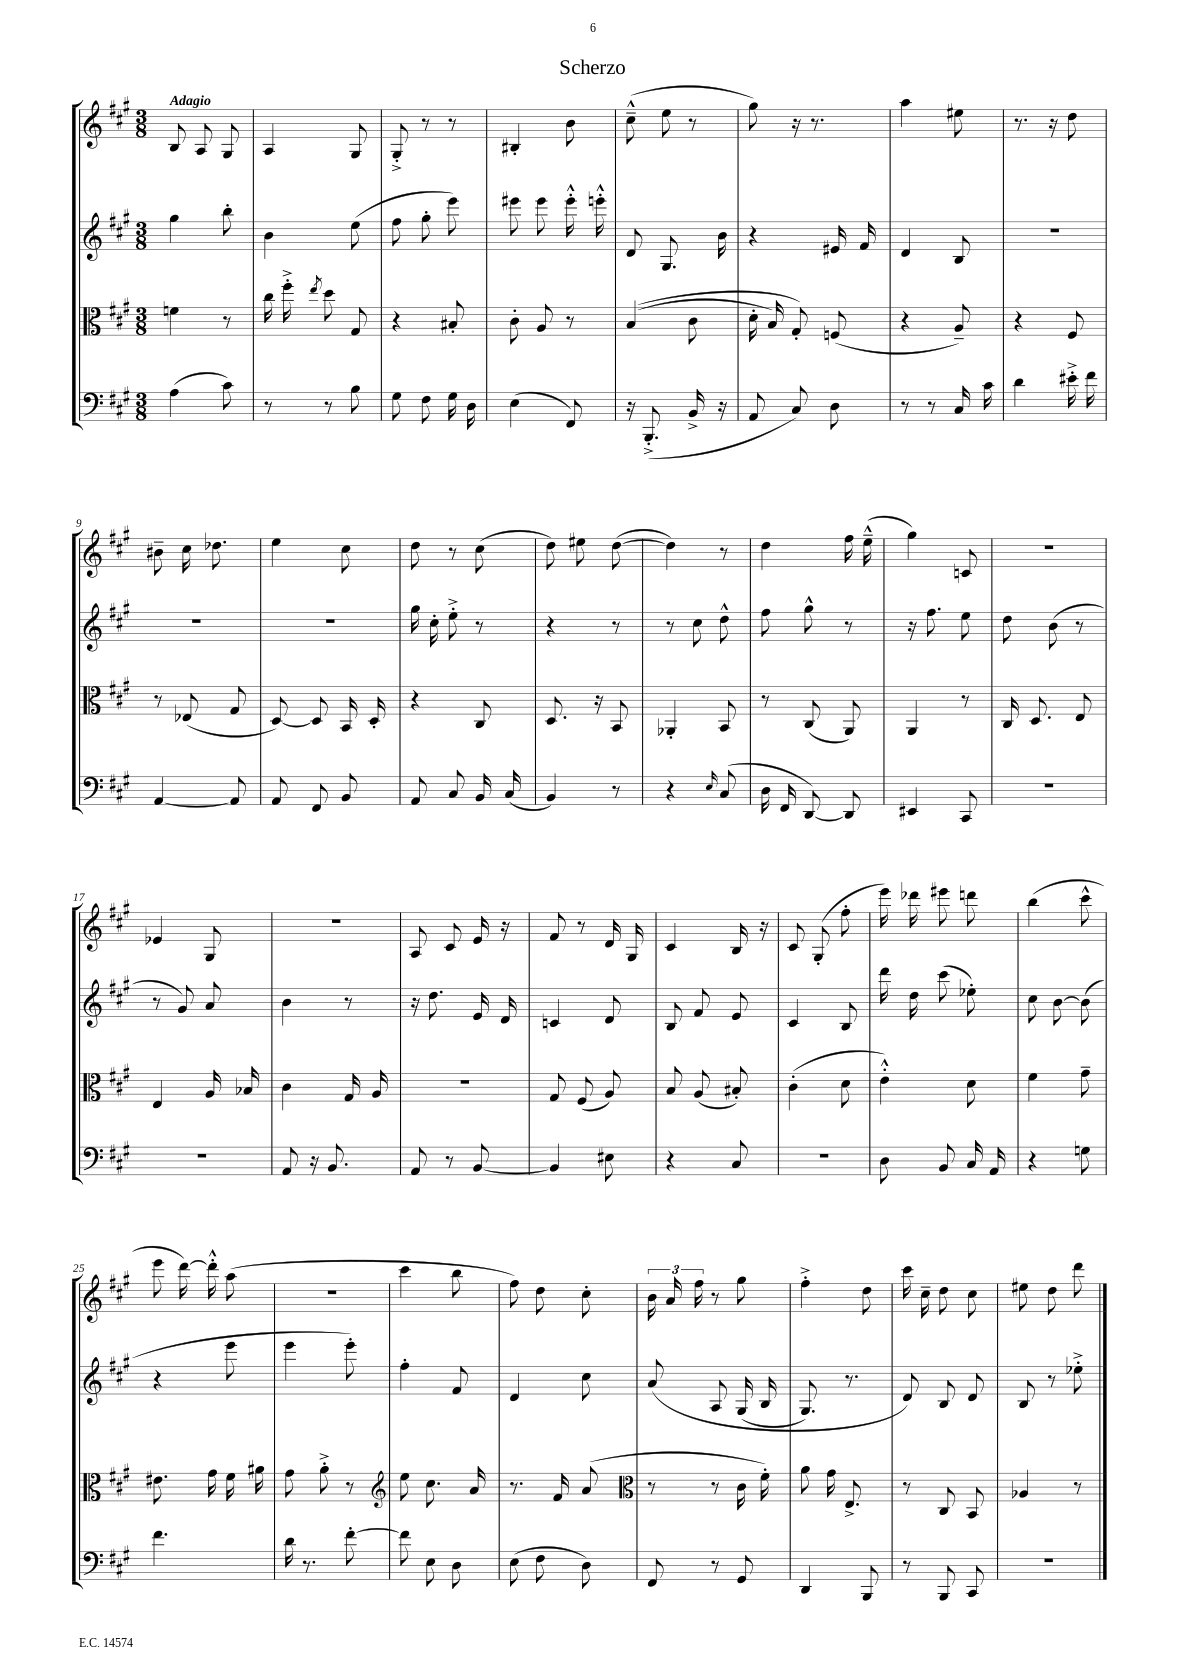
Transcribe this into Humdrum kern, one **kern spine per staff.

**kern	**kern	**kern	**kern
*staff4	*staff3	*staff2	*staff1
*clefF4	*clefC3	*clefG2	*clefG2
*k[f#c#g#]	*k[f#c#g#]	*k[f#c#g#]	*k[f#c#g#]
*M3/8	*M3/8	*M3/8	*M3/8
(4A\	4f\	4gg#\	8B/
.	.	.	8A/
8c#\)	8r	8bb'\	8G#/
=	=	=	=
8r	16cc#\	4b\	4A/
.	16ff#'^\	.	.
.	8qee/	.	.
8r	8dd\	.	.
8B\	8G#/	(8ee\	8G#/
=	=	=	=
8G#\	4r	8ff#\	8G#'^/
8F#\	.	8gg#'\	8r
16G#\	8B#'/	8eee\)	8r
16D\	.	.	.
=	=	=	=
(4E\	8c#'\	8eee#\	4B#'/
.	8A/	8eee#\	.
8FF#/)	8r	16eee#'^^\	8b\
.	.	16eee'^^\	.
=	=	=	=
16r	&((4B/	8d/	(8cc#~^^\
(8.BBB'^/	.	.	.
.	.	8.G#/	8ee\
16BB^/	8c#\	.	8r
16r	.	16b\	.
=	=	=	=
8AA/	16d'\	4r	8gg#\)
.	16B/)	.	.
8C#/)	8G#'/&)	.	16r
.	.	.	8.r
8D\	(8F/	16e#/	.
.	.	16f#/	.
=	=	=	=
8r	4r	4d/	4aa\
8r	.	.	.
16C#/	8A~/)	8B/	8ee#\
16c#\	.	.	.
=	=	=	=
4d\	4r	4.r	8.r
.	.	.	16r
16e#'^\	8F#/	.	8dd\
16f#\	.	.	.
=	=	=	=
[4AA/	8r	4.r	8b#~\
.	(8E-/	.	16cc#\
.	.	.	8.dd-\
8AA/]	8G#/	.	.
=	=	=	=
8AA/	[8D/)	4.r	4ee\
8FF#/	8D/]	.	.
8BB/	16BB/	.	8cc#\
.	16D'/	.	.
=	=	=	=
8AA/	4r	16gg#\	8dd\
.	.	16cc#'\	.
8C#/	.	8ee'^\	8r
16BB/	8C#/	8r	(8cc#\
(16C#/	.	.	.
=	=	=	=
4BB/)	8.D/	4r	8dd\)
.	.	.	8ee#\
.	16r	.	.
8r	8BB/	8r	([8dd\
=	=	=	=
4r	4AA-'/	8r	4dd\])
.	.	8cc#\	.
16qqE/	.	.	.
(8C#/	8BB/	8dd^^\	8r
=	=	=	=
16D\	8r	8ff#\	4dd\
16FF#/	.	.	.
[8DD/)	(8C#/	8gg#^^\	.
8DD/]	8AA/)	8r	16ff#\
.	.	.	(16ee~^^\
=	=	=	=
4EE#/	4AA/	16r	4gg#\)
.	.	8.ff#\	.
8CC#/	8r	8ee\	8c/
=	=	=	=
4.r	16C#/	8dd\	4.r
.	8.D/	.	.
.	.	(8b\	.
.	8E/	8r	.
=	=	=	=
4.r	4E/	8r	4e-/
.	.	8g#/)	.
.	16A/	8a/	8G#/
.	16B-/	.	.
=	=	=	=
8AA/	4c#\	4b\	4.r
16r	.	.	.
8.BB/	.	.	.
.	16G#/	8r	.
.	16A/	.	.
=	=	=	=
8AA/	4.r	16r	8A/
.	.	8.dd\	.
8r	.	.	8c#/
[8BB/	.	16e/	16e/
.	.	16d/	16r
=	=	=	=
4BB/]	8G#/	4c/	8f#/
.	(8F#/	.	8r
8E#\	8A/)	8d/	16d/
.	.	.	16G#/
=	=	=	=
4r	8B/	8B/	4c#/
.	(8A/	8f#/	.
8C#/	8B#'/)	8e/	16B/
.	.	.	16r
=	=	=	=
4.r	(4c#'\	4c#/	8c#/
.	.	.	(8G#'/
.	8d\	8B/	8ff#'\
=	=	=	=
8D\	4e'^^\)	16ddd\	16eee\)
.	.	16dd\	16ddd-\
8BB/	.	(8ccc#\	8eee#\
16C#/	8d\	8ee-'\)	8ddd\
16AA/	.	.	.
=	=	=	=
4r	4f#\	8cc#\	(4bb\
.	.	[8b\	.
8G\	8g#~\	(8b\]	8ccc#^^\
=	=	=	=
4.f#\	8.e#\	4r	8eee\
.	.	.	[16ddd\)
.	16g#\	.	16ddd'^^\]
.	16f#\	8eee\	(8aa\
.	16a#\	.	.
=	=	=	=
16d\	8g#\	4eee\	4.r
8.r	.	.	.
.	8a'^\	.	.
[8f#'\	8r	8eee'\)	.
=	=	=	=
*	*clefG2	*	*
8f#\]	8ee\	4ff#'\	4ccc#\
8E\	8.cc#\	.	.
8D\	.	8f#/	8bb\
.	16a/	.	.
=	=	=	=
(8E\	8.r	4d/	8ff#\)
8F#\	.	.	8dd\
.	16f#/	.	.
8D\)	(8a/	8cc#\	8cc#'\
=	=	=	=
*	*clefC3	*	*
8FF#/	8r	&(8a/	24b\
.	.	.	24a/
.	.	.	24ff#\
8r	8r	8A/	8r
8GG#/	16c#\	(16G#/	8gg#\
.	16f#'\)	16B/	.
=	=	=	=
4DD/	8a\	8.G#/)	4ff#'^\
.	16g#\	.	.
.	8.E^/	8.r	.
8BBB/	.	.	8dd\
=	=	=	=
8r	8r	8d/&)	16ccc#\
.	.	.	16cc#~\
8BBB/	8C#/	8B/	8dd\
8CC#/	8BB/	8d/	8cc#\
=	=	=	=
4.r	4A-/	8B/	8ee#\
.	.	8r	8dd\
.	8r	8ee-'^\	8ddd\
==	==	==	==
*-	*-	*-	*-
